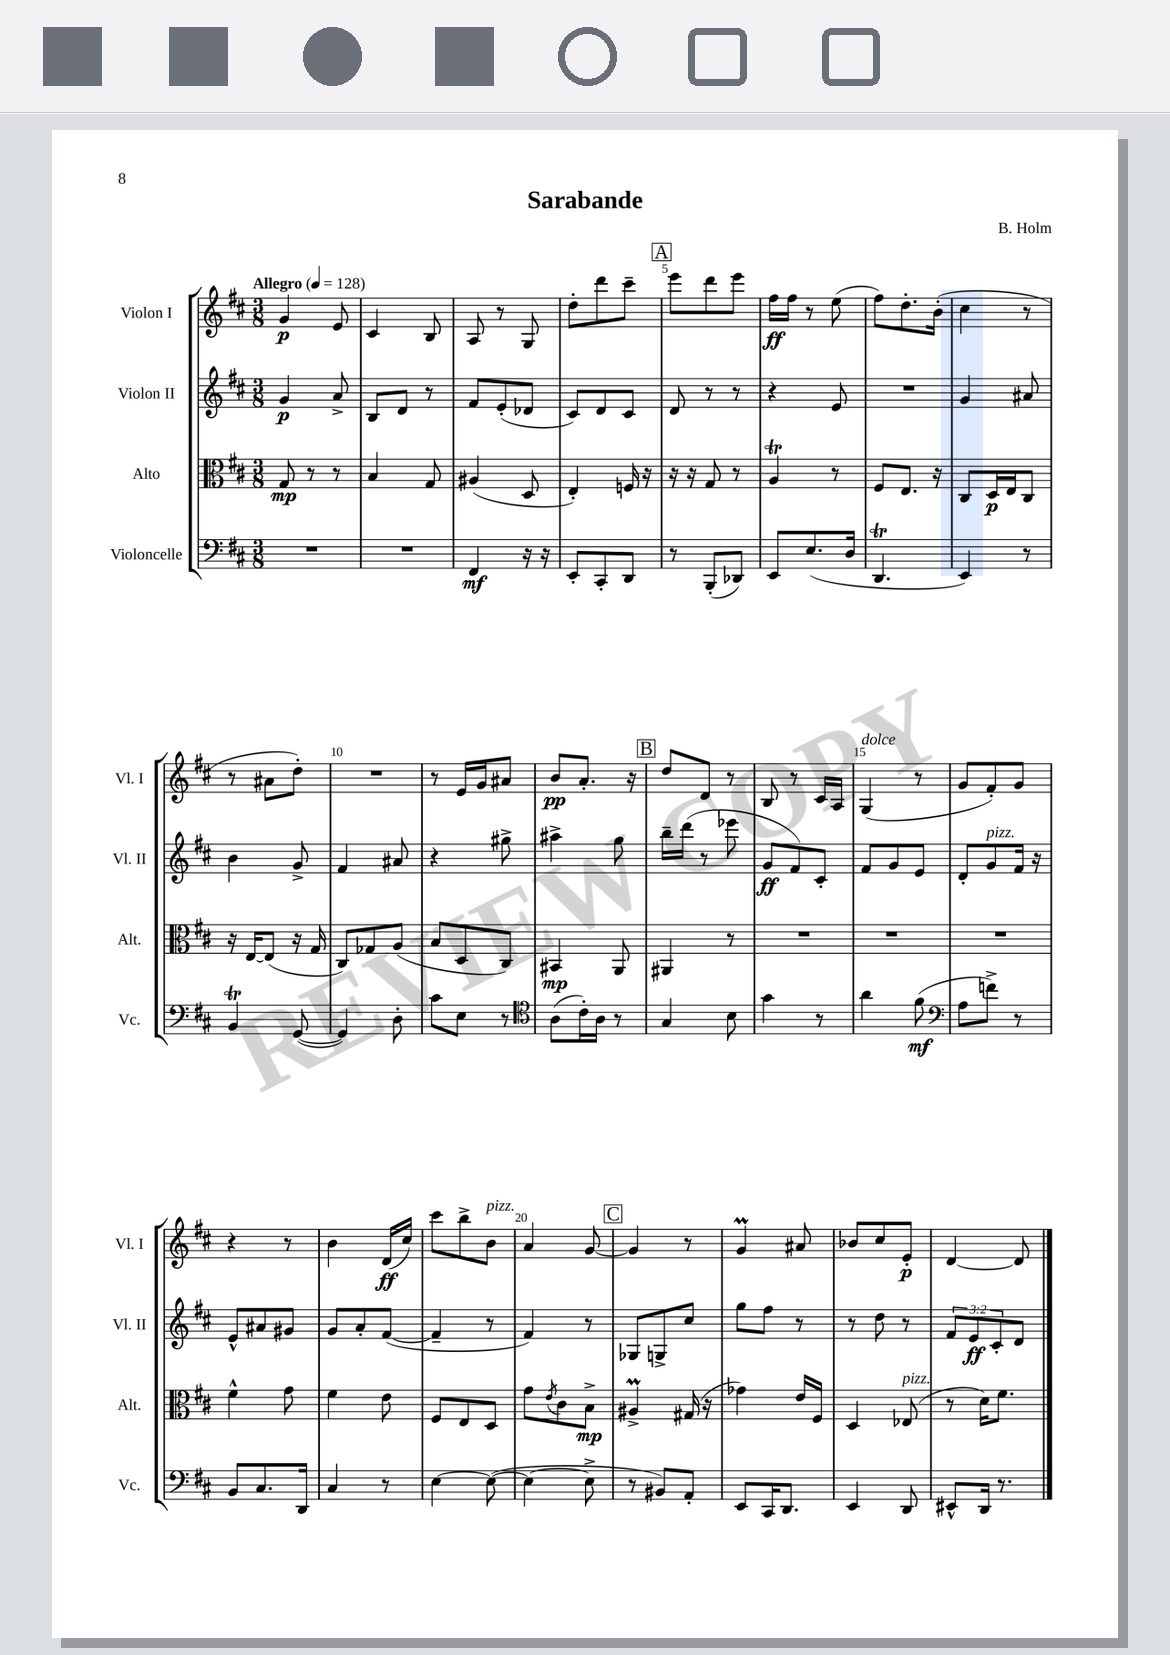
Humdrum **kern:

**kern	**dynam	**kern	**dynam	**kern	**dynam	**kern	**dynam
*part4	*part4	*part3	*part3	*part2	*part2	*part1	*part1
*staff4	*staff4	*staff3	*staff3	*staff2	*staff2	*staff1	*staff1
*I"Violoncelle	*	*I"Alto	*	*I"Violon II	*	*I"Violon I	*
*I'Vc.	*	*I'Alt.	*	*I'Vl. II	*	*I'Vl. I	*
*clefF4	*	*clefC3	*	*clefG2	*	*clefG2	*
*k[f#c#]	*	*k[f#c#]	*	*k[f#c#]	*	*k[f#c#]	*
*M3/8	*	*M3/8	*	*M3/8	*	*M3/8	*
*MM128	*	*MM128	*	*MM128	*	*MM128	*
=1	=1	=1	=1	=1	=1	=1	=1
!	!	!	!	!	!	!LO:TX:a:B:t=Allegro	!
4.r	.	8G/	mp	4g/	p	4g/	p
.	.	8r	.	.	.	.	.
.	.	8r	.	8a^/	.	8e/	.
=2	=2	=2	=2	=2	=2	=2	=2
4.r	.	4B/	.	8B/L	.	4c#/	.
.	.	.	.	8d/J	.	.	.
.	.	8G/	.	8r	.	8B/	.
=3	=3	=3	=3	=3	=3	=3	=3
4FF#/	mf	(4A#X/	.	8f#/L	.	8A/	.
.	.	.	.	(8e'/	.	8r	.
16r	.	8D/	.	8d-X/J	.	8G/	.
16r	.	.	.	.	.	.	.
=4	=4	=4	=4	=4	=4	=4	=4
8EE'/L	.	4E'/)	.	8c#/L)	.	8dd'\L	.
8CC#'/	.	.	.	8d/	.	8ddd\	.
8DD/J	.	16Fn/	.	8c#/J	.	8ccc#~\J	.
.	.	16r	.	.	.	.	.
!!LO:REH:place=s1:t=A
=5	=5	=5	=5	=5	=5	=5	=5
8r	.	16r	.	8d/	.	8eee\L	.
.	.	16r	.	.	.	.	.
(8BBB'/L	.	8G/	.	8r	.	8ddd\	.
8DD-X/J)	.	8r	.	8r	.	8eee\J	.
=6	=6	=6	=6	=6	=6	=6	=6
8EE/L	.	4AT/	.	4r	.	16ff#\LL	ff
.	.	.	.	.	.	16ff#\JJ	.
(8.E/	.	.	.	.	.	8r	.
.	.	8r	.	8e/	.	(8ee\	.
16D/Jk	.	.	.	.	.	.	.
=7	=7	=7	=7	=7	=7	=7	=7
4.DDT/	.	8F#/L	.	4.r	.	8ff#\L)	.
.	.	8.E/J	.	.	.	8.dd'\	.
.	.	16r	.	.	.	(16b'\Jk	.
=8	=8	=8	=8	=8	=8	=8	=8
4EE/)	.	8C#/L	.	4g/	.	4cc#\	.
.	.	16D/L	p	.	.	.	.
.	.	16E/J	.	.	.	.	.
8r	.	8C#/J	.	8a#X/	.	8r	.
!!LO:LB:g=z
=9	=9	=9	=9	=9	=9	=9	=9
4BBT/	.	16r	.	4b\	.	8r	.
.	.	[16E/KL	.	.	.	.	.
.	.	(8E/J]	.	.	.	8a#X\L	.
([8GG/	.	16r	.	8g^/	.	8dd'\J)	.
.	.	16G/	.	.	.	.	.
=10	=10	=10	=10	=10	=10	=10	=10
4GG/])	.	8C#/L)	.	4f#/	.	4.r	.
.	.	8G-X/	.	.	.	.	.
8D'\	.	(8A/J	.	8a#X/	.	.	.
=11	=11	=11	=11	=11	=11	=11	=11
8c#\L	.	8B/L	.	4r	.	8r	.
8E\J	.	8D/	.	.	.	16e/LL	.
.	.	.	.	.	.	16g/J	.
8r	.	8C#/J)	.	8gg#X^\	.	8a#X/J	.
=12	=12	=12	=12	=12	=12	=12	=12
*clefC4	*	*	*	*	*	*	*
(8A\L	.	4BB#X/	mp	4aa#X^\	.	8b/L	pp
16c#'\L)	.	.	.	.	.	8.a'/J	.
16A\JJ	.	.	.	.	.	.	.
8r	.	8AA/	.	8gg\	.	.	.
.	.	.	.	.	.	16r	.
!!LO:REH:place=s1:t=B
=13	=13	=13	=13	=13	=13	=13	=13
4G/	.	4AA#X/	.	16bb~\LL	.	8dd/L	.
.	.	.	.	(16ddd\JJ	.	.	.
.	.	.	.	8r	.	8d/J	.
8B\	.	8r	.	8eee-X\	.	8r	.
=14	=14	=14	=14	=14	=14	=14	=14
4g\	.	4.r	.	8g/L	ff	8B/	.
.	.	.	.	8f#/)	.	8r	.
8r	.	.	.	8c#'/J	.	16c#/LL	.
.	.	.	.	.	.	16A/JJ	.
=15	=15	=15	=15	=15	=15	=15	=15
!	!	!	!	!	!	!LO:TX:a:i:t=dolce	!
4a\	.	4.r	.	8f#/L	.	(4G/	.
.	.	.	.	8g/	.	.	.
(8f#\	mf	.	.	8e/J	.	8r	.
=16	=16	=16	=16	=16	=16	=16	=16
*clefF4	*	*	*	*	*	*	*
8A\L	.	4.r	.	8d'/L	.	8g/L	.
!	!	!	!	!LO:TX:a:i:t=pizz.	!	!	!
8fn^\J)	.	.	.	8g/	.	8f#'/)	.
8r	.	.	.	16f#/Jk	.	8g/J	.
.	.	.	.	16r	.	.	.
!!LO:LB:g=z
=17	=17	=17	=17	=17	=17	=17	=17
8BB/L	.	4f#^^\	.	8e^^/L	.	4r	.
8.C#/	.	.	.	8a#X/	.	.	.
.	.	8g\	.	8g#X/J	.	8r	.
16DD/Jk	.	.	.	.	.	.	.
=18	=18	=18	=18	=18	=18	=18	=18
4C#/	.	4f#\	.	8g/L	.	4b\	.
.	.	.	.	8a'/	.	.	.
8r	.	8e\	.	([8f#/J	.	(16d/LL	ff
.	.	.	.	.	.	16cc#/JJ)	.
=19	=19	=19	=19	=19	=19	=19	=19
[4E\	.	8F#/L	.	4f#~/]	.	8ccc#\L	.
.	.	8E/	.	.	.	8bb^\	.
!	!	!	!	!	!	!LO:TX:a:i:t=pizz.	!
(8E\_	.	8D/J	.	8r	.	8b\J	.
=20	=20	=20	=20	=20	=20	=20	=20
4E\_	.	8g\L	.	4f#/)	.	4a/	.
.	.	8qe/	.	.	.	.	.
.	.	8c#\	.	.	.	.	.
8E^\]	.	8B^\J	mp	8r	.	[8g/	.
!!LO:REH:place=s1:t=C
=21	=21	=21	=21	=21	=21	=21	=21
8r	.	4A#Xm^/	.	8G-X/L	.	4g/]	.
8BB#X/L)	.	.	.	8Gn^/	.	.	.
8AA'/J	.	(16G#X/	.	8cc#/J	.	8r	.
.	.	16r	.	.	.	.	.
=22	=22	=22	=22	=22	=22	=22	=22
8EE/L	.	4g-X\)	.	8gg\L	.	4gM/	.
16CC#/K	.	.	.	8ff#\J	.	.	.
8.DD/J	.	.	.	.	.	.	.
.	.	16e/LL	.	8r	.	8a#X/	.
.	.	16F#/JJ	.	.	.	.	.
=23	=23	=23	=23	=23	=23	=23	=23
4EE/	.	4D/	.	8r	.	8b-X/L	.
.	.	.	.	8dd\	.	8cc#/	.
!	!	!LO:TX:a:i:t=pizz.	!	!	!	!	!
8DD/	.	(8E-X/	.	8r	.	8e'/J	p
=24	=24	=24	=24	=24	=24	=24	=24
8EE#X^^/L	.	8r	.	12f#/L	.	[4d/	.
.	.	.	.	12e/	ff	.	.
16DD/Jk	.	16d\KL)	.	.	.	.	.
.	.	.	.	12c#'/	.	.	.
8.r	.	8.f#\J	.	.	.	.	.
.	.	.	.	8d/J	.	8d/]	.
==	==	==	==	==	==	==	==
*-	*-	*-	*-	*-	*-	*-	*-
